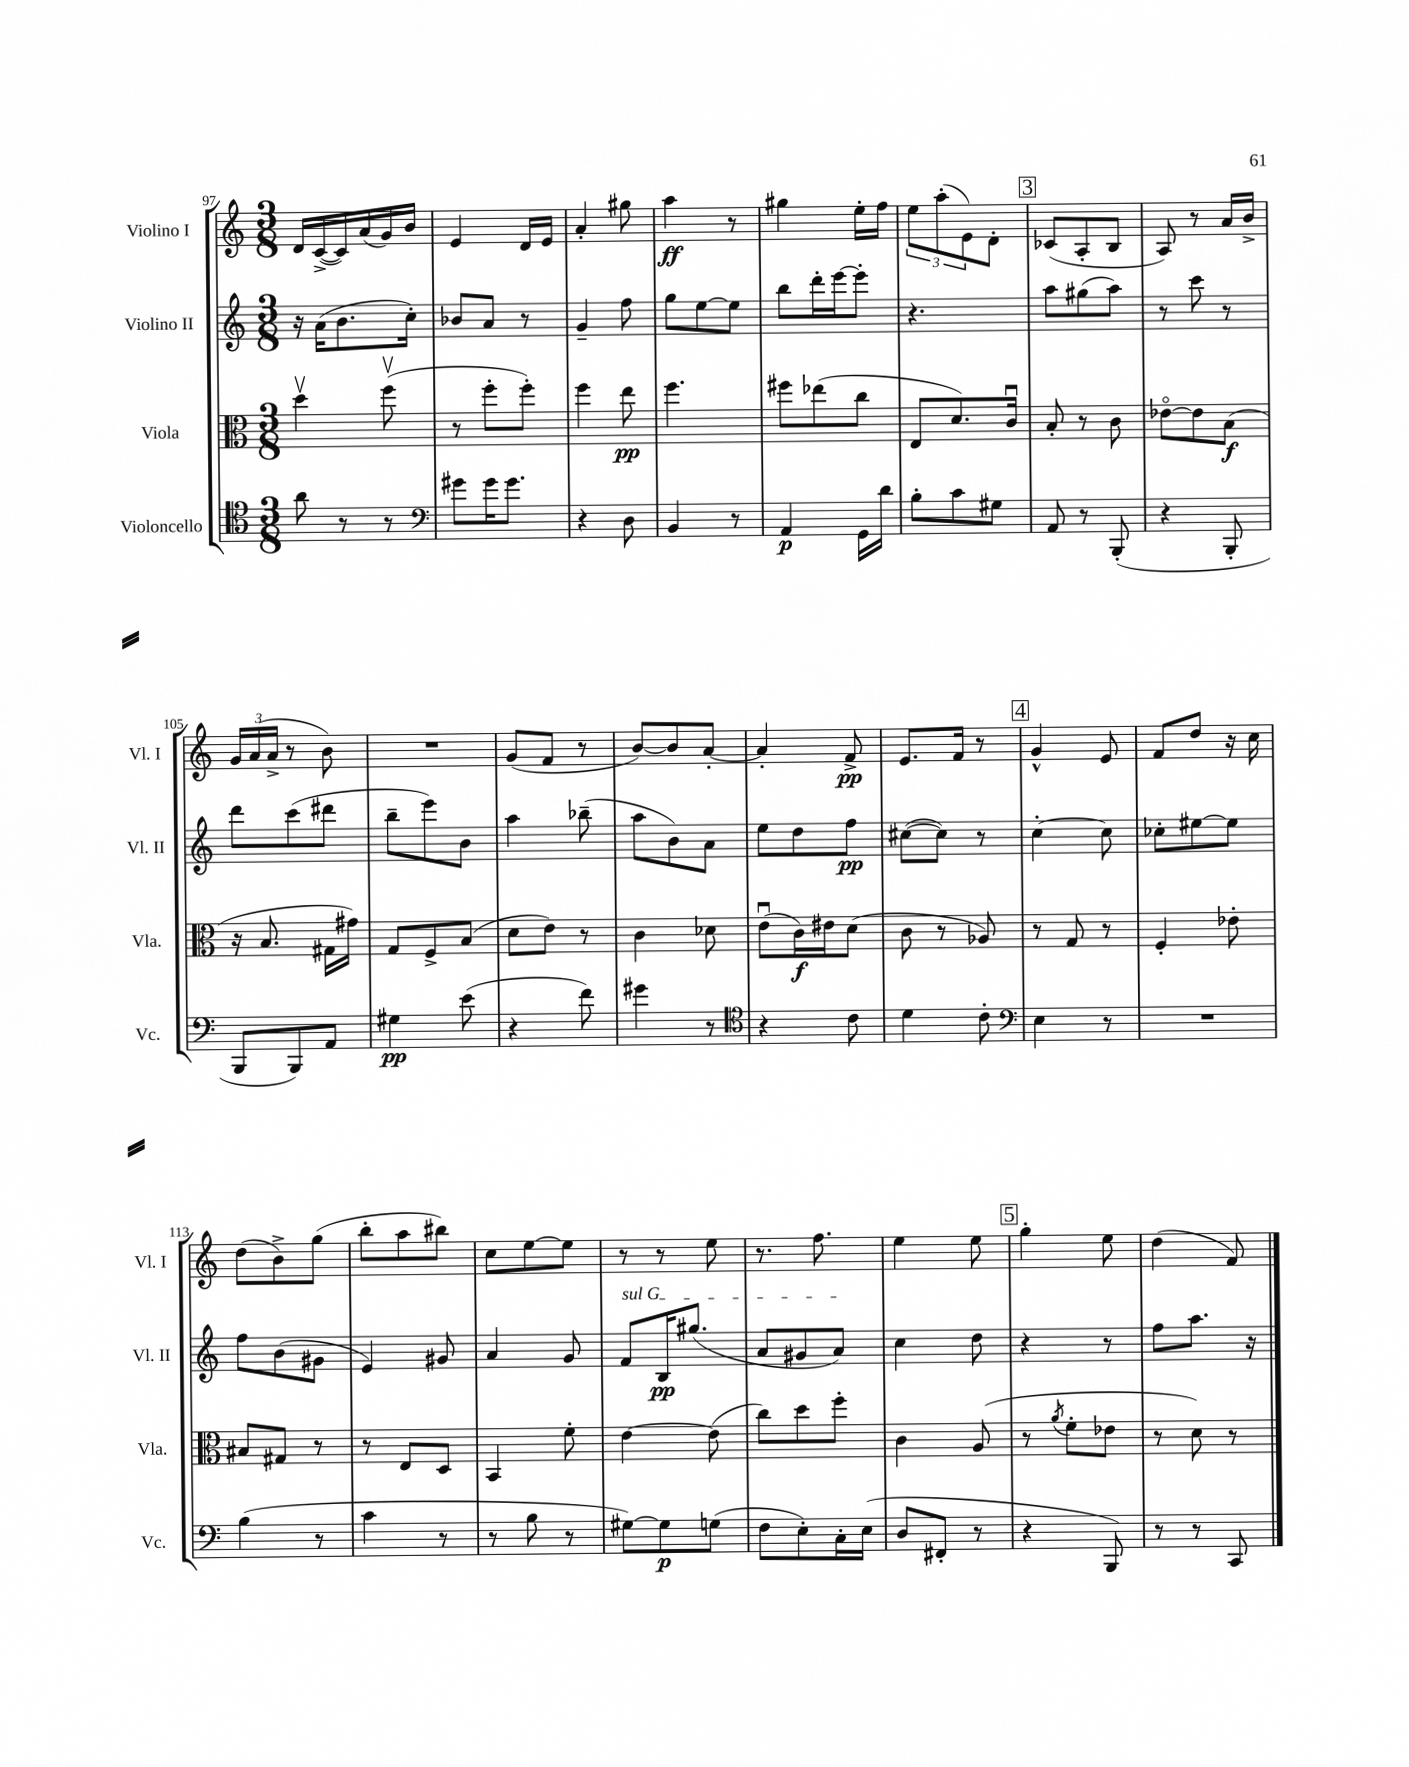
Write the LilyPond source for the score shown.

<<
\new StaffGroup <<
\new Staff = "s0" \with { instrumentName = "Violino I" shortInstrumentName = "Vl. I" } {
    \clef treble \key c \major \numericTimeSignature \time 3/8
    d'16 c'16~->( c'16) a'16( g'16) b'16 |
    e'4 d'16 e'16 |
    a'4-. gis''8 |
    a''4\ff r8 |
    gis''4 e''16-. f''16 |
    \tuplet 3/2 { e''8 a''8-.( e'8) } d'8-. |
    \mark \markup { \box "3" } ces'8( a8-. b8 |
    a8) r8 a'16 b'16-> |
    \tuplet 3/2 { g'16 a'16( a'16-> } r8 b'8) |
    R4. |
    g'8( f'8 r8 |
    b'8~) b'8 a'8~-. |
    a'4-. f'8->\pp |
    e'8. f'16 r8 |
    \mark \markup { \box "4" } g'4-^ e'8 |
    f'8 d''8 r16 c''16 |
    d''8( b'8->) g''8( |
    b''8-. a''8 bis''8) |
    c''8 e''8~ e''8 |
    r8 r8 e''8 |
    r8. f''8. |
    e''4 e''8 |
    \mark \markup { \box "5" } g''4-. e''8 |
    d''4( f'8) \bar "|." |
}
\new Staff = "s1" \with { instrumentName = "Violino II" shortInstrumentName = "Vl. II" } {
    \clef treble \key c \major \numericTimeSignature \time 3/8
    r16 a'16( b'8. c''16-.) |
    bes'8 a'8 r8 |
    g'4-- f''8 |
    g''8 e''8~ e''8 |
    b''8 d'''16-. e'''16~ e'''8-. |
    r4. |
    \mark \markup { \box "3" } a''8 gis''8( a''8) |
    r8 c'''8 r8 |
    d'''8 c'''8( dis'''8 |
    b''8-- e'''8) b'8 |
    a''4 bes''8--( |
    a''8 b'8) a'8 |
    e''8 d''8 f''8\pp |
    cis''8~( cis''8) r8 |
    \mark \markup { \box "4" } c''4~-. c''8 |
    ces''8-. eis''8~ eis''8 |
    f''8 b'8( gis'8 |
    e'4) gis'8 |
    a'4 g'8 |
    \once \override TextSpanner.bound-details.left.text = \markup { \italic "sul G" } f'8\startTextSpan b16\pp gis''8.( |
    a'8 gis'8 a'8\stopTextSpan) |
    c''4 d''8 |
    \mark \markup { \box "5" } r4 r8 |
    f''8 a''8. r16 \bar "|." |
}
\new Staff = "s2" \with { instrumentName = "Viola" shortInstrumentName = "Vla." } {
    \clef alto \key c \major \numericTimeSignature \time 3/8
    d''4\upbow f''8\upbow( |
    r8 f''8-. f''8-.) |
    f''4 e''8\pp |
    f''4. |
    fis''8 ees''8( c''8 |
    e8 d'8.) c'16\downbow |
    \mark \markup { \box "3" } b8-. r8 c'8 |
    ees'8~\flageolet ees'8 b8\f( |
    r16 b8. gis16 gis'16) |
    g8 f8-> b8( |
    d'8 e'8) r8 |
    c'4 des'8 |
    e'8\downbow( c'16\f) eis'16 d'8( |
    c'8 r8 aes8) |
    \mark \markup { \box "4" } r8 g8 r8 |
    f4-. ees'8-. |
    bis8 gis8 r8 |
    r8 e8 d8 |
    b,4 f'8-. |
    e'4~ e'8( |
    c''8) d''8 f''8-. |
    c'4 a8( |
    \mark \markup { \box "5" } r8 \acciaccatura { a'8 } f'8-. ees'8 |
    r8 d'8) r8 \bar "|." |
}
\new Staff = "s3" \with { instrumentName = "Violoncello" shortInstrumentName = "Vc." } {
    \clef tenor \key c \major \numericTimeSignature \time 3/8
    a'8 r8 r8 |
    \clef bass gis'8 gis'16 gis'8. |
    r4 d8 |
    b,4 r8 |
    a,4\p g,16 d'16 |
    b8-. c'8 gis8 |
    \mark \markup { \box "3" } a,8 r8 b,,8-.( |
    r4 b,,8-. |
    b,,8 b,,8) a,8 |
    gis4\pp e'8( |
    r4 f'8) |
    gis'4 r8 |
    \clef tenor r4 c'8 |
    d'4 c'8-. |
    \mark \markup { \box "4" } \clef bass e4 r8 |
    R4. |
    b4( r8 |
    c'4 r8 |
    r8 b8 r8 |
    gis8~) gis8\p g8( |
    f8 e8-.) c16-. e16( |
    d8 fis,8-. r8 |
    \mark \markup { \box "5" } r4 b,,8) |
    r8 r8 c,8 \bar "|." |
}
>>
>>
\layout { \context { \Score currentBarNumber = #97 } }
